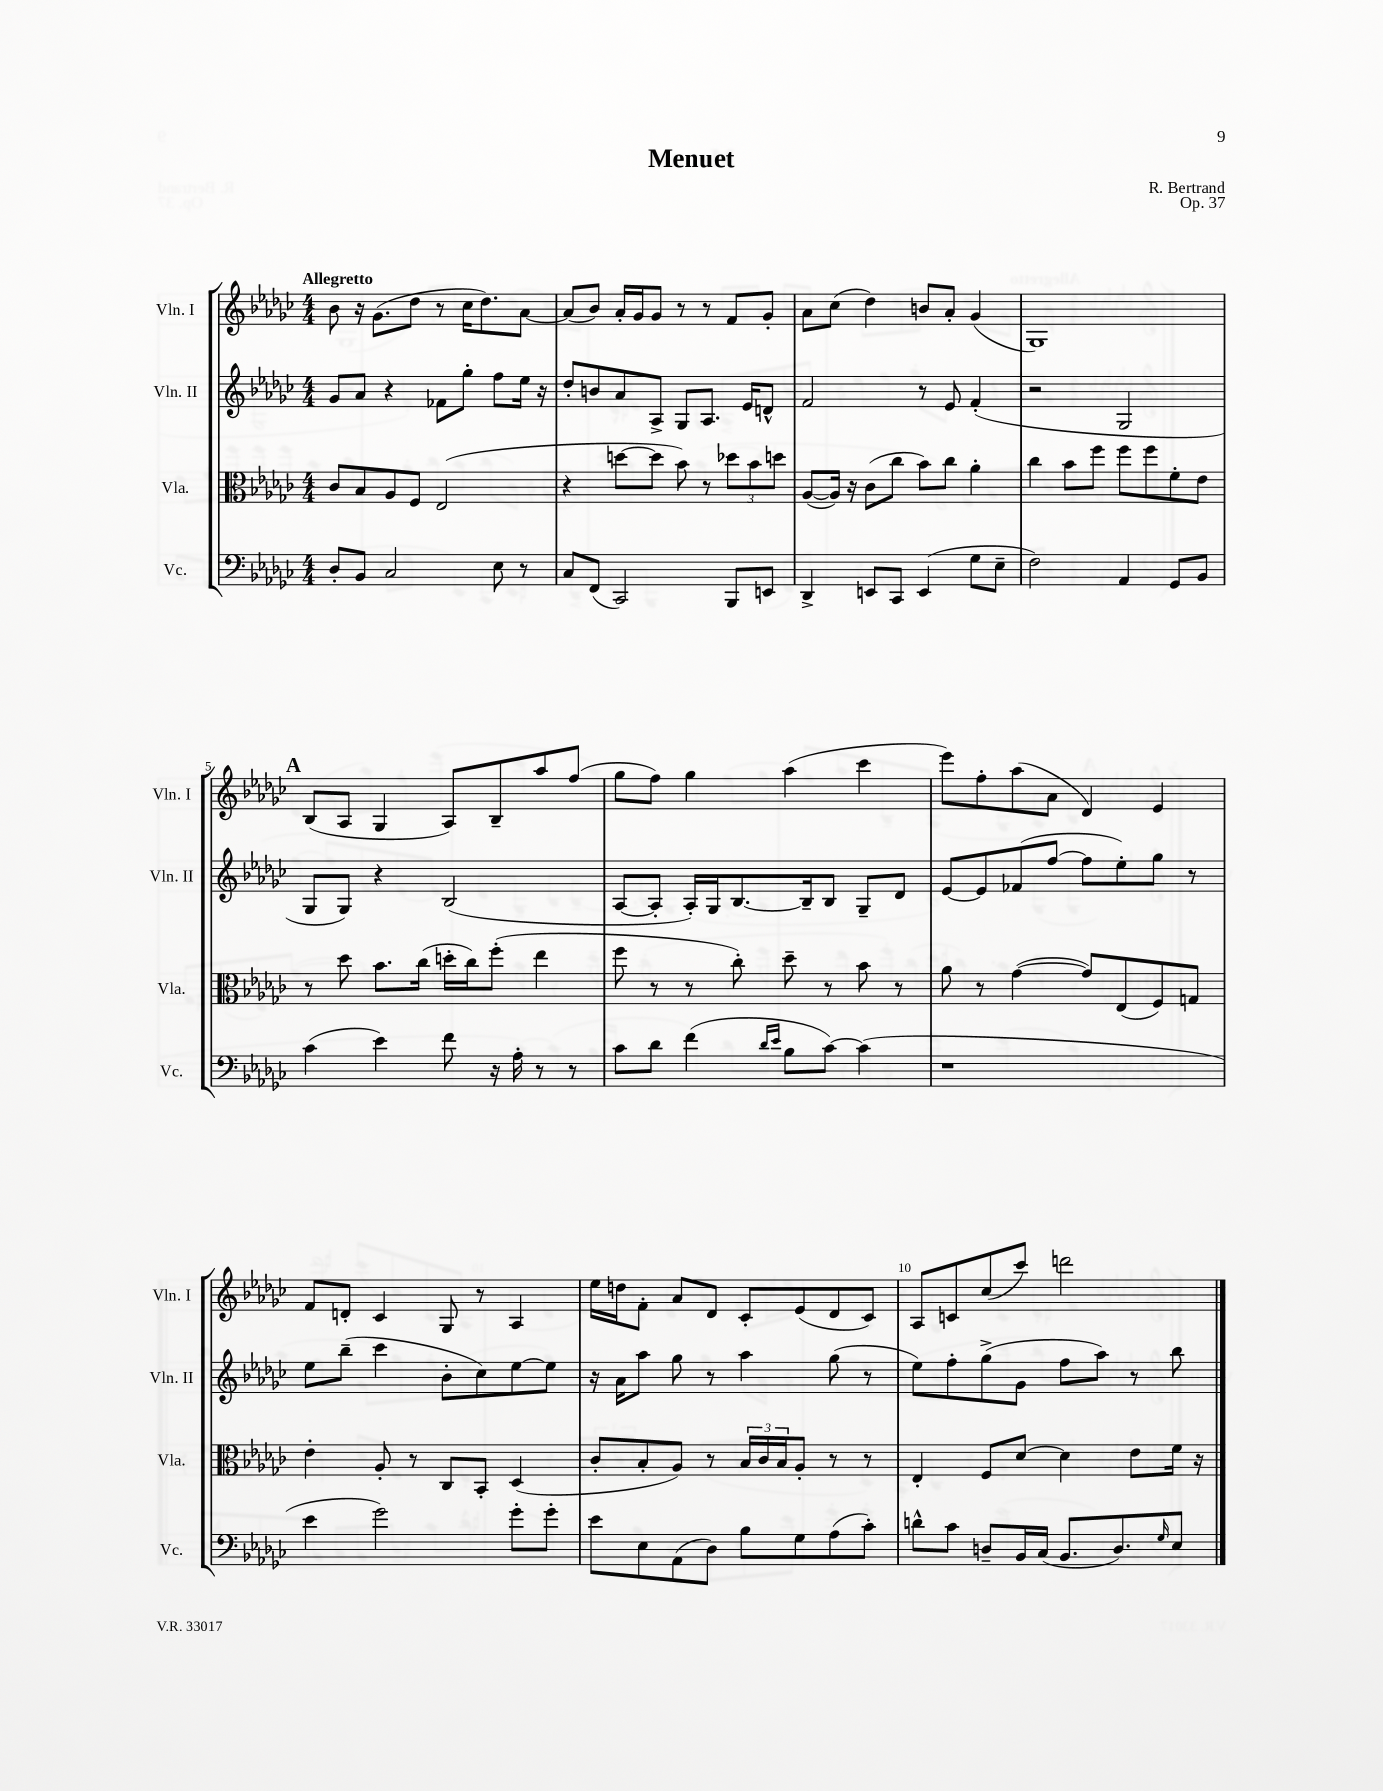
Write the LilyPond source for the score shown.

\header { title = "Menuet" composer = "R. Bertrand" opus = "Op. 37" }
<<
\new StaffGroup <<
\new Staff = "s0" \with { instrumentName = "Vln. I" shortInstrumentName = "Vln. I" } {
    \clef treble \key ges \major \numericTimeSignature \time 4/4 \tempo "Allegretto"
    bes'8 r16 ges'8.( des''8 r8 ces''16 des''8.) aes'8~ |
    aes'8( bes'8) aes'16-. ges'16 ges'8 r8 r8 f'8 ges'8-. |
    aes'8 ces''8( des''4) b'8 aes'8-. ges'4( |
    ges1) |
    \mark \markup { \bold "A" } bes8( aes8 ges4 aes8) bes8-- aes''8 f''8( |
    ges''8 f''8) ges''4 aes''4( ces'''4 |
    ees'''8) f''8-. aes''8( aes'8 des'4) ees'4 |
    f'8 d'8-. ces'4 ges8 r8 aes4 |
    ees''16 d''16 f'8-. aes'8 des'8 ces'8-. ees'8( des'8 ces'8) |
    aes8 c'8 ces''8( ces'''8) d'''2 \bar "|." |
}
\new Staff = "s1" \with { instrumentName = "Vln. II" shortInstrumentName = "Vln. II" } {
    \clef treble \key ges \major \numericTimeSignature \time 4/4
    ges'8 aes'8 r4 fes'8 ges''8-. f''8 ees''16 r16 |
    des''8-. b'8 aes'8 aes8-> ges8 aes8. ees'16 d'8-^ |
    f'2 r8 ees'8 f'4-.( |
    r2 ges2 |
    \mark \markup { \bold "A" } ges8 ges8) r4 bes2( |
    aes8~ aes8-. aes16-.) ges16 bes8.~ bes16-- bes8 ges8-- des'8 |
    ees'8~ ees'8 fes'8( f''8~ f''8 ees''8-.) ges''8 r8 |
    ees''8 bes''8--( ces'''4 bes'8-. ces''8) ees''8~ ees''8 |
    r16 aes'16 aes''8 ges''8 r8 aes''4 ges''8( r8 |
    ees''8) f''8-. ges''8->( ges'8 f''8 aes''8) r8 bes''8 \bar "|." |
}
\new Staff = "s2" \with { instrumentName = "Vla." shortInstrumentName = "Vla." } {
    \clef alto \key ges \major \numericTimeSignature \time 4/4
    ces'8 bes8 aes8 f8 ees2( |
    r4 d''8~ d''8 bes'8) r8 \tuplet 3/2 { des''8 bes'8 d''8 } |
    aes8~( aes16) r16 ces'8( ces''8 bes'8) ces''8 aes'4-. |
    ces''4 bes'8 f''8 f''8 f''8 f'8-. ees'8 |
    \mark \markup { \bold "A" } r8 des''8 bes'8. ces''16( d''16-. ces''16) f''8-.( ees''4 |
    f''8 r8 r8 ces''8-.) des''8-- r8 bes'8 r8 |
    aes'8 r8 ges'4~( ges'8) ees8( f8) g8 |
    ees'4-. aes8-. r8 ces8 bes,8-. des4( |
    ces'8-. bes8-. aes8) r8 \tuplet 3/2 { bes16 ces'16 bes16 } aes8-. r8 r8 |
    ees4-. f8 des'8~ des'4 ees'8 f'16 r16 \bar "|." |
}
\new Staff = "s3" \with { instrumentName = "Vc." shortInstrumentName = "Vc." } {
    \clef bass \key ges \major \numericTimeSignature \time 4/4
    des8-. bes,8 ces2 ees8 r8 |
    ces8 f,8( ces,2) bes,,8 e,8 |
    des,4-> e,8 ces,8 e,4( ges8 ees8-- |
    f2) aes,4 ges,8 bes,8 |
    \mark \markup { \bold "A" } ces'4( ees'4) f'8 r16 aes16-. r8 r8 |
    ces'8 des'8 f'4( \grace { des'16 ees'16 } bes8 ces'8~) ces'4( |
    r1 |
    ees'4 ges'2) ges'8-. ges'8-. |
    ees'8 ees8 aes,8( des8) bes8 ges8 aes8( ces'8-.) |
    d'8-^ ces'8 d8-- bes,16 ces16( bes,8. d8.) \grace { ges16 } ees8 \bar "|." |
}
>>
>>
\layout { \context { \Score \override BarNumber.break-visibility = ##(#f #t #t) barNumberVisibility = #(every-nth-bar-number-visible 5) } }
